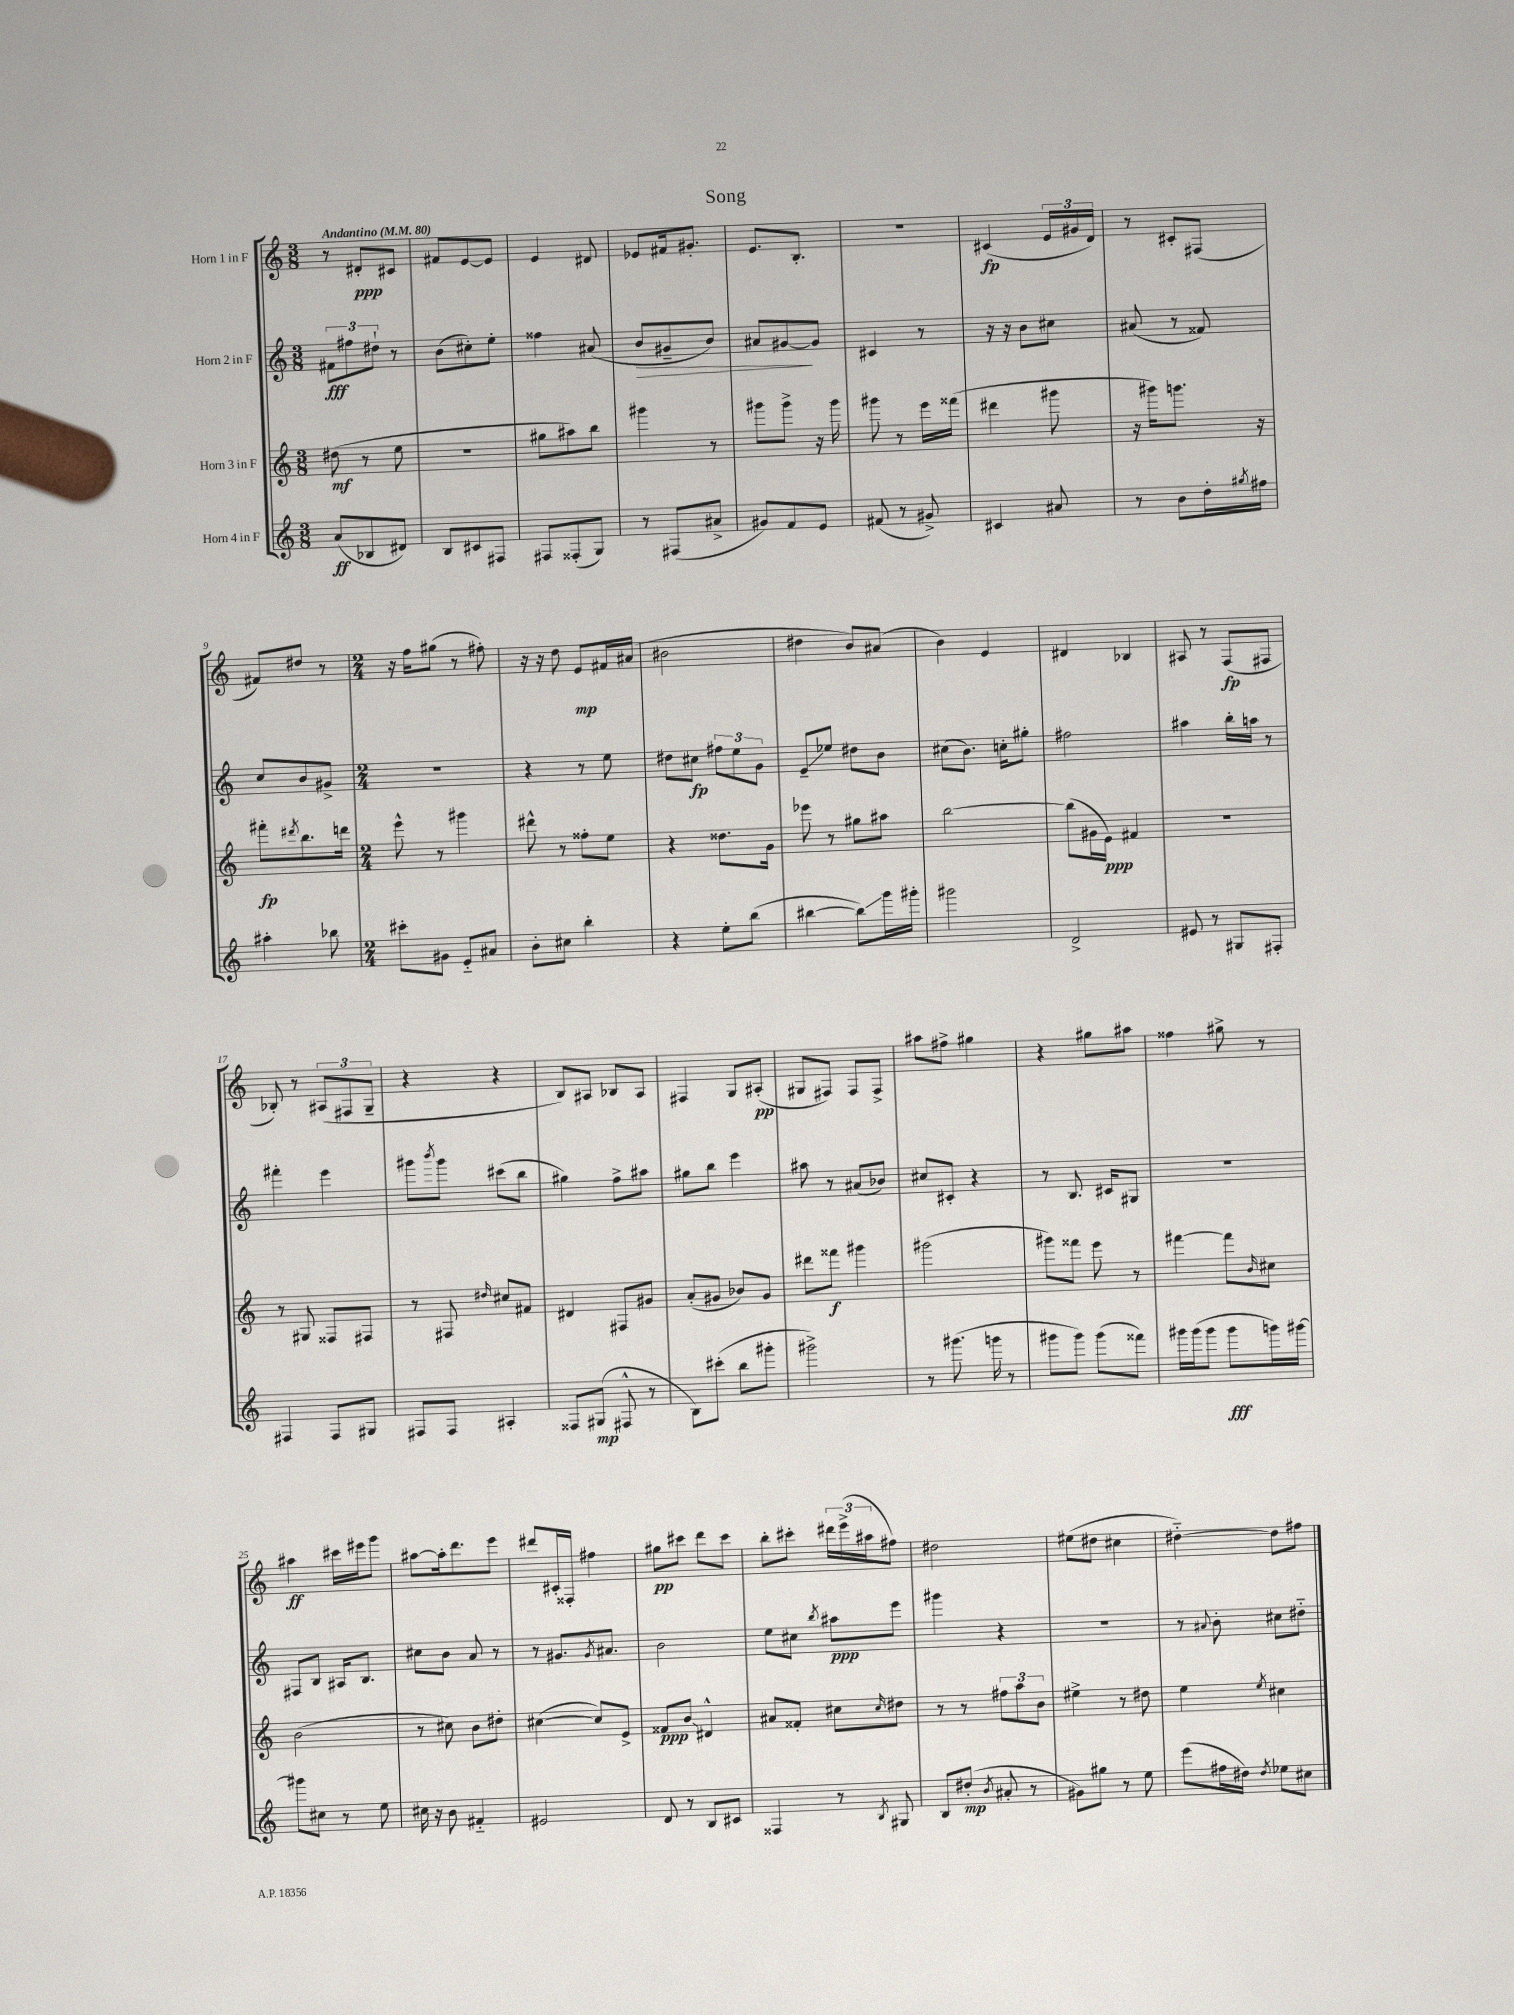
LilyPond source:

\header { title = "Song" }
<<
\new StaffGroup <<
\new Staff = "s0" \with { instrumentName = "Horn 1 in F" } {
    \clef treble \key c \major \numericTimeSignature \time 3/8 \tempo "Andantino" 4 = 80
    r8 dis'8-.\ppp cis'8 |
    fis'8 e'8~ e'8 |
    e'4 dis'8 |
    ees'8 fis'16 gis'8.-. |
    e'8. b8.-. |
    R4. |
    cis'4\fp( \tuplet 3/2 { e'16 gis'16 d'16) } |
    r8 cis'8-. fis8( |
    fis'8) dis''8 r8 |
    \numericTimeSignature \time 2/4 r16 f''16 gis''8( r8 fis''8-.) |
    r16 r16 d''8 e'8\mp fis'16 ais'16( |
    bis'2 |
    dis''4 b'8) ais'8( |
    b'4) e'4 |
    dis'4 bes4 |
    ais8 r8 f8\fp( fis8 |
    bes8-.) r8 \tuplet 3/2 { ais8( fis8 g8-- } |
    r4 r4 |
    b8) ais8 bes8 ais8 |
    fis4 g8 ais8-.\pp( |
    gis8 fis8) fis8 fis8-> |
    ais''8 fis''8-> gis''4 |
    r4 gis''8 ais''8 |
    fisis''4 gis''8-> r8 |
    ais''4\ff cis'''16 eis'''16 g'''8 |
    ais''8~ ais''16-. d'''8. e'''8 |
    dis'''8 cis'16-. fisis16-. fis''4 |
    gis''8\pp cis'''8 d'''8 cis'''8 |
    b''8-. cis'''8-. \tuplet 3/2 { dis'''16 e'''16->( ais''16 } fis''8) |
    dis''2 |
    eis''8( dis''8 cis''4 |
    dis''4~-_) dis''8 fis''8 \bar "|." |
}
\new Staff = "s1" \with { instrumentName = "Horn 2 in F" } {
    \clef treble \key c \major \numericTimeSignature \time 3/8
    \tuplet 3/2 { fis'8\fff fis''8 dis''8-! } r8 |
    b'8( cis''8-.) e''8-. |
    fisis''4 ais'8( |
    b'8\> gis'8-- b'8) |
    ais'8 gis'8~\! gis'8 |
    cis'4 r8 |
    r16 r16 b'8 cis''8 |
    ais'8( r8 fisis'8) |
    c''8 b'8 gis'8-> |
    \numericTimeSignature \time 2/4 R2 |
    r4 r8 e''8 |
    dis''8 cis''8\fp \tuplet 3/2 { fis''8 e''8 g'8 } |
    e'8--\glissando ees''8 dis''8 b'8 |
    cis''8( b'8.) c''16-. gis''8-. |
    fis''2 |
    ais''4 b''16-. a''16 r8 |
    fis'''4-. e'''4 |
    gis'''8 \acciaccatura { b'''8 } gis'''8 cis'''8( b''8 |
    gis''4) f''8-> ais''8 |
    gis''8 b''8 e'''4 |
    ais''8 r8 ais'8( bes'8) |
    cis''8 cis'8-. r4 |
    r8 b8. cis'16 gis8 |
    R2 |
    fis8 b8 ais16 b8. |
    cis''8 b'8 a'8 r8 |
    r8 gis'8. \acciaccatura { gis'8 } ais'8. |
    b'2 |
    e''8 cis''8 \acciaccatura { b''8 } ais''8\ppp e'''8 |
    gis'''4 r4 |
    r2 |
    r8 \appoggiatura { ais'8 } b'8-. cis''8 dis''8-_ \bar "|." |
}
\new Staff = "s2" \with { instrumentName = "Horn 3 in F" } {
    \clef treble \key c \major \numericTimeSignature \time 3/8
    dis''8\mf( r8 e''8 |
    R4. |
    gis''8 ais''8) b''8 |
    gis'''4 r8 |
    gis'''8 gis'''8-> r16 gis'''16 |
    gis'''8 r8 e'''16 fisis'''16( |
    dis'''4 gis'''8 |
    r16 gis'''16) g'''8. r16 |
    fis'''8-.\fp \acciaccatura { dis'''8 } b''8. d'''16 |
    \numericTimeSignature \time 2/4 e'''8-^ r8 gis'''4 |
    dis'''8-^ r8 fisis''8-. e''8 |
    r4 disis''8. g'16 |
    ees'''8 r8 gis''8 ais''8 |
    b''2~ |
    b''8( gis'16 e'16\ppp) fis'4 |
    r2 |
    r8 gis8 fisis8 fis8 |
    r8 fis8 \grace { dis''16 } cis''8 fis'8 |
    dis'4 fis8 gis'8 |
    a'8-.( gis'8 bes'8) gis'8 |
    dis'''8 fisis'''8\f gis'''4 |
    gis'''2( |
    gis'''8) fisis'''8 e'''8 r8 |
    fis'''4~ fis'''8 \grace { b'16 } cis''8 |
    b'2( |
    r8 cis''8) b'8 dis''8-. |
    cis''4~( cis''8) e'8-> |
    fisis'8\ppp b'8\glissando dis'4-^ |
    ais'8 fisis'8-. cis''8 \grace { cis''16 } dis''8 |
    r8 r8 \tuplet 3/2 { fis''8 a''8 b'8 } |
    eis''4-> r8 dis''8 |
    e''4 \acciaccatura { e''8 } cis''4 \bar "|." |
}
\new Staff = "s3" \with { instrumentName = "Horn 4 in F" } {
    \clef treble \key c \major \numericTimeSignature \time 3/8
    a'8\ff( bes8 dis'8) |
    b8 cis'8 fis8 |
    fis8 fisis8-.( g8) |
    r8 fis8( ais'8-> |
    gis'8) f'8 e'8 |
    fis'8( r8 gis'8->) |
    cis'4 ais'8 |
    r8 b'8 d''16-. \acciaccatura { gis''8 } fis''16 |
    ais''4-. bes''8 |
    \numericTimeSignature \time 2/4 cis'''8-. gis'8 e'8-_ ais'8 |
    b'8-. cis''8 b''4-. |
    r4 e''8-. b''8( |
    bis''4~ bis''8\glissando) g'''16 gis'''16-. |
    gis'''2 |
    d'2-> |
    eis'8 r8 gis8 fis8-. |
    fis4 fis8 gis8 |
    fis8 fis8 ais4-. |
    fisis8 gis8\mp( fis8-^ r8 |
    b8) cis'''8-.( b''8 gis'''8-. |
    gis'''2->) |
    r8 gis'''8.( g'''16 r8 |
    gis'''8 gis'''8) gis'''8( fisis'''8) |
    gis'''16 gis'''16( gis'''8 gis'''8\fff g'''16) gis'''16~ |
    gis'''8 cis''8 r8 e''8 |
    cis''16 r16 b'8 fis'4-_ |
    eis'2 |
    d'8 r8 b8 cis'8 |
    fisis4 r8 \acciaccatura { b8 } gis8 |
    b8 dis''8-.\mp( \acciaccatura { b'8 } ais'8-. r8 |
    gis'8) gis''8 r8 e''8 |
    e'''8( fis''16 dis''16) \acciaccatura { dis''8 } ees''8 cis''8 \bar "|." |
}
>>
>>
